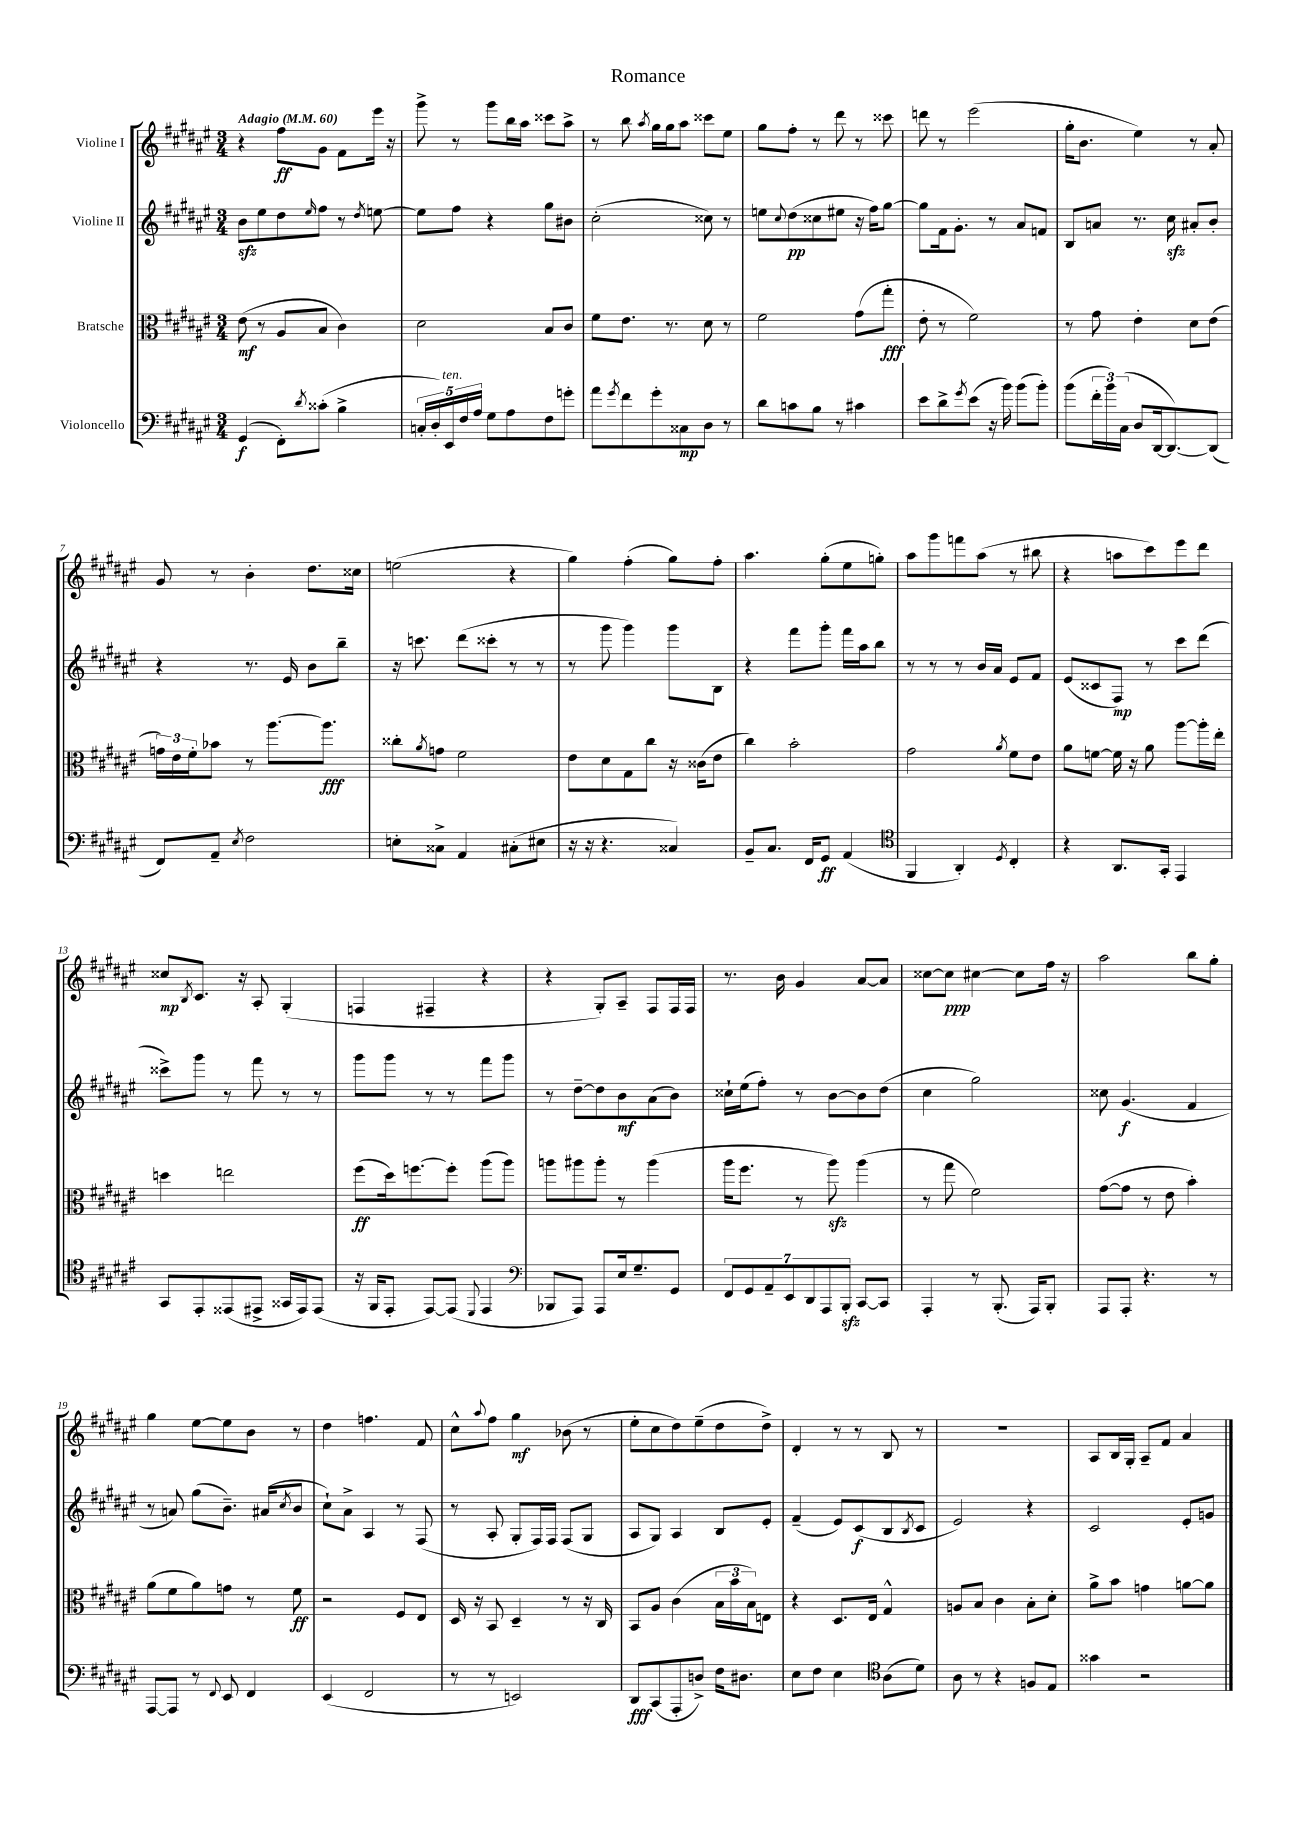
\header { title = "Romance" }
<<
\new StaffGroup <<
\new Staff = "s0" \with { instrumentName = "Violine I" } {
    \clef treble \key fis \major \numericTimeSignature \time 3/4 \tempo "Adagio" 4 = 60
    r4 fis''8\ff gis'8 fis'8 eis'''16 r16 |
    gis'''8-> r8 gis'''8 b''16 ais''16 cisis'''8 ais''8-> |
    r8 b''8 \acciaccatura { ais''8 } gis''16 gis''16 ais''8 cisis'''8 eis''8 |
    gis''8 fis''8-. r8 dis'''8 r8 cisis'''8 |
    d'''8 r8 eis'''2( |
    gis''16-. b'8. eis''4) r8 ais'8-. |
    gis'8 r8 b'4-. dis''8. cisis''16 |
    e''2( r4 |
    gis''4) fis''4-.( gis''8) fis''8-. |
    ais''4. gis''8-.( eis''8 g''8-.) |
    ais''8 gis'''8 f'''8 ais''8( r8 bis''8 |
    r4 a''8 cis'''8) eis'''8 dis'''8 |
    cisis''8\mp \acciaccatura { b8 } cis'8. r16 ais8-. gis4-.( |
    f4 fis4-- r4 |
    r4 gis8-.) ais8-- fis8 fis16 fis16 |
    r8. b'16 gis'4 ais'8~ ais'8 |
    cisis''8~ cisis''8\ppp cis''4~ cis''8 fis''16 r16 |
    ais''2 b''8 gis''8-. |
    gis''4 eis''8~ eis''8 b'8 r8 |
    dis''4 f''4. fis'8 |
    cis''8-^ \appoggiatura { ais''8 } fis''8 gis''4\mf bes'8( r8 |
    eis''8-. cis''8 dis''8) eis''8--( dis''8 dis''8->) |
    dis'4-. r8 r8 b8 r8 |
    R2. |
    ais8 b16 gis16-. ais8-- fis'8 ais'4 \bar "|." |
}
\new Staff = "s1" \with { instrumentName = "Violine II" } {
    \clef treble \key fis \major \numericTimeSignature \time 3/4
    b'8\sfz eis''8 dis''8 \grace { eis''16 } fis''8 r8 \acciaccatura { dis''8 } e''8~ |
    e''8 fis''8 r4 gis''8 bis'8 |
    cis''2-.( cisis''8) r8 |
    e''8 \appoggiatura { cis''8 } dis''8\pp( cisis''8 eis''8 r16 fis''16) gis''8~ |
    gis''8 fis'16 gis'8.-. r8 ais'8 f'8 |
    b8 a'8 r8. cis''16\sfz ais'8-. b'8-. |
    r4 r8. eis'16 b'8 b''8-- |
    r16 c'''8. dis'''8( cisis'''8-. r8 r8 |
    r8 gis'''8 gis'''4) gis'''8 b8 |
    r4 fis'''8 gis'''8-. fis'''16 ais''16 b''8 |
    r8 r8 r8 b'16 ais'16 eis'8 fis'8 |
    eis'8( cisis'8 fis8\mp) r8 cis'''8 dis'''8( |
    cisis'''8->) gis'''8 r8 fis'''8 r8 r8 |
    gis'''8 gis'''8 r8 r8 fis'''8 gis'''8 |
    r8 dis''8~-- dis''8 b'8\mf ais'8( b'8) |
    cisis''16-! eis''16( fis''8-.) r8 b'8~ b'8 dis''8( |
    cis''4 gis''2) |
    cisis''8 gis'4.\f( fis'4 |
    r8 a'8) gis''8( b'8.--) ais'16( \acciaccatura { cis''8 } b'8 |
    cis''8-!) ais'8-> ais4 r8 fis8( |
    r8 ais8-. gis8-. fis16) fis16 fis8( gis8 |
    ais8 gis8) ais4 b8 eis'8-. |
    fis'4--( eis'8) cis'8\f( b8 \acciaccatura { b8 } cis'8 |
    eis'2) r4 |
    cis'2 eis'8-. g'8 \bar "|." |
}
\new Staff = "s2" \with { instrumentName = "Bratsche" } {
    \clef alto \key fis \major \numericTimeSignature \time 3/4
    eis'8\mf( r8 ais8 b8 cis'4) |
    dis'2 b8 cis'8 |
    fis'8 eis'8. r8. dis'8 r8 |
    fis'2 gis'8( gis''8-.\fff |
    eis'8-. r8 fis'2) |
    r8 gis'8 eis'4-. dis'8 eis'8( |
    \tuplet 3/2 { g'16) eis'16 fis'16-. } bes'8 r8 ais''8.~ ais''8.\fff |
    cisis''8-. \acciaccatura { ais'8 } g'8 fis'2 |
    eis'8 dis'8 gis8 cis''8 r16 cisis'16( eis'8 |
    cis''4) b'2-. |
    gis'2 \acciaccatura { ais'8 } fis'8 eis'8 |
    ais'8 f'8~ f'16 r16 ais'8 ais''8~ ais''16-. eis''16-. |
    d''4 e''2 |
    fis''8\ff( dis''16) f''8.~ f''8-. ais''8( ais''8) |
    a''8 ais''8 ais''8-. r8 ais''4( |
    ais''16 fis''8. r8 ais''8\sfz) ais''4( |
    r8 gis''8 fis'2) |
    gis'8~( gis'8 r8 eis'8 b'4-.) |
    ais'8( fis'8 ais'8) g'8 r8 fis'8\ff |
    r2 fis8 eis8 |
    dis16 r16 b,8 dis4-- r8 r16 cis16 |
    b,8 ais8 cis'4( \tuplet 3/2 { b16 b'16 b16) } e8 |
    r4 dis8. eis16 gis4-^ |
    a8 b8 cis'4 b8-. dis'8-. |
    ais'8-> b'8 g'4 a'8~ a'8 \bar "|." |
}
\new Staff = "s3" \with { instrumentName = "Violoncello" } {
    \clef bass \key fis \major \numericTimeSignature \time 3/4
    gis,4\f( fis,8-.) \acciaccatura { dis'8 } cisis'8-.( b4-> |
    \tuplet 5/4 { c16-. dis16-.) eis,16^\markup { \italic "ten." } fis16 ais16 } gis8 ais8 fis8 g'8-. |
    ais'8 \acciaccatura { gis'8 } fis'8 gis'8-. cisis8\mp dis8 r8 |
    dis'8 c'8 b8 r8 cis'4 |
    eis'8 dis'8-> \acciaccatura { gis'8 } eis'8( r16 b'16) b'8( b'8-.) |
    b'8( \tuplet 3/2 { fis'16-. b'16) cis16( } dis8 dis,16~ dis,8.~) dis,8( |
    fis,8) ais,8-- \acciaccatura { eis8 } fis2 |
    e8-. cisis8-> ais,4 cis8-.( eis8 |
    r16 r16 r4. cisis4) |
    b,8-- cis8. fis,16 gis,8\ff ais,4( |
    \clef tenor fis,4 ais,4-.) \acciaccatura { dis8 } cis4-. |
    r4 ais,8. gis,16-. eis,4 |
    gis,8 eis,8-. eisis,8( eis,8-> gisis,16 eis,16) eis,8( |
    r16 fis,16 eis,8-. eis,8~) eis,8( \appoggiatura { dis,8 } eis,4 |
    \clef bass bes,,8 ais,,8) ais,,8 eis16 gis8.-- gis,8 |
    \tuplet 7/4 { fis,8 gis,8 ais,8-- eis,8 dis,8 ais,,8 b,,8-.\sfz } cis,8~ cis,8 |
    ais,,4-. r8 b,,8.-.( ais,,16) b,,8-. |
    ais,,8 ais,,8-. r4. r8 |
    ais,,8~ ais,,8 r8 \appoggiatura { fis,8 } eis,8 fis,4 |
    eis,4( fis,2 |
    r8 r8 e,2) |
    dis,8\fff cis,8( ais,,8-. d8->) fis16 dis8. |
    eis8 fis8 eis4 \clef tenor ais8( dis'8) |
    ais8 r8 r4 f8 eis8 |
    gisis'4 r2 \bar "|." |
}
>>
>>
